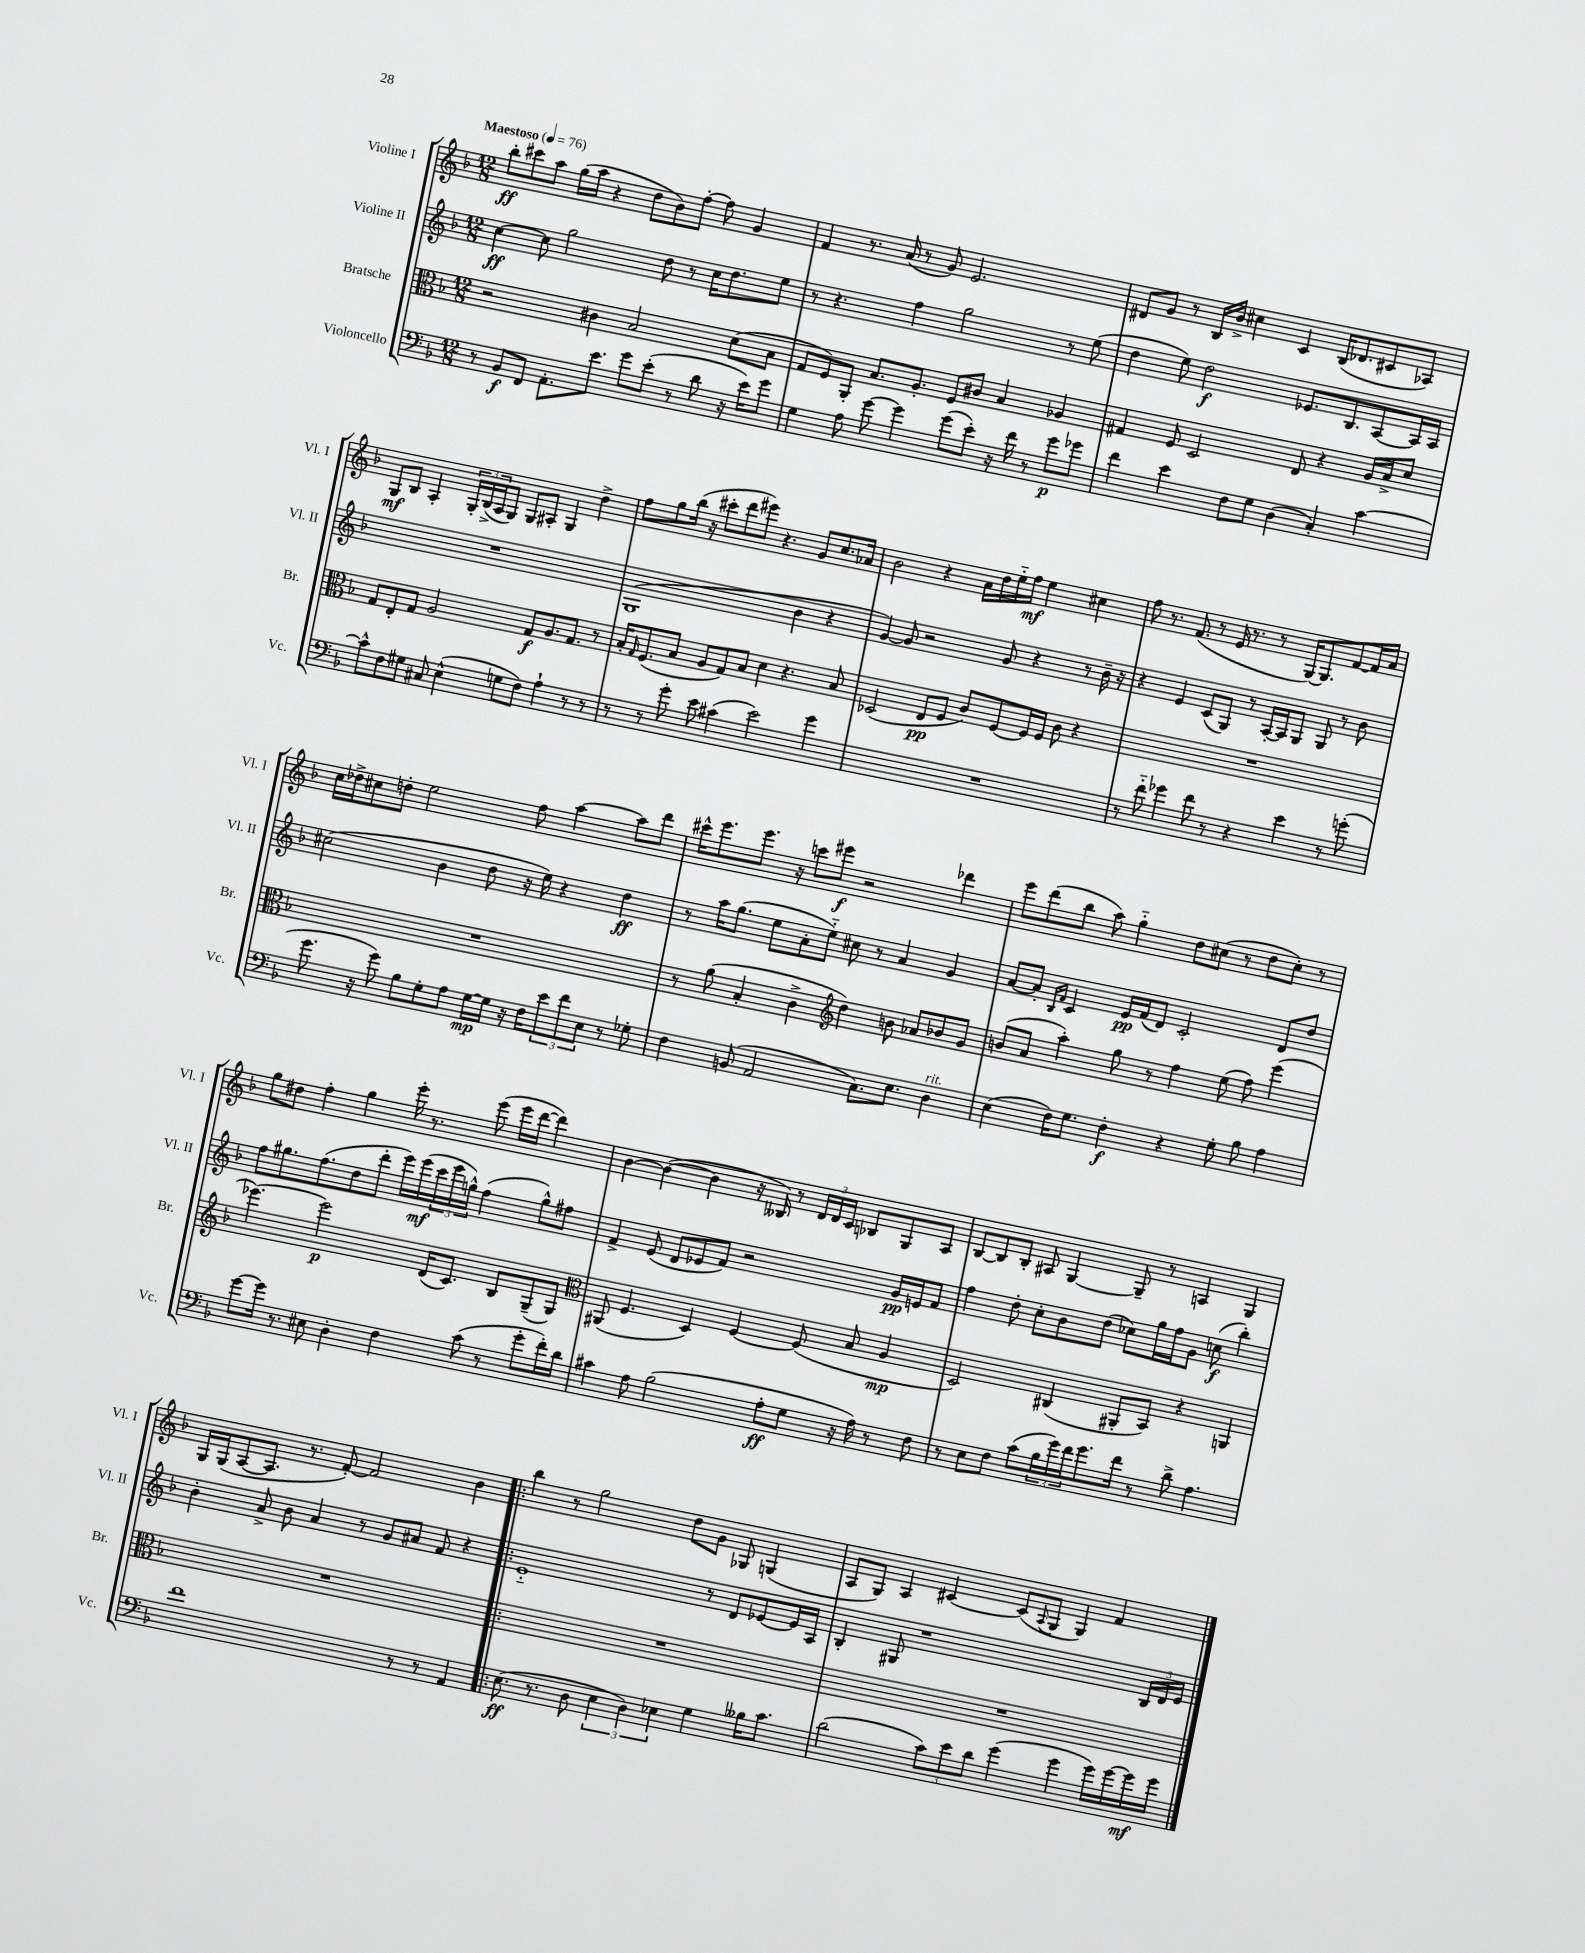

**kern	**dynam	**kern	**dynam	**kern	**dynam	**kern	**dynam
*part4	*part4	*part3	*part3	*part2	*part2	*part1	*part1
*staff4	*staff4	*staff3	*staff3	*staff2	*staff2	*staff1	*staff1
*I"Violoncello	*	*I"Bratsche	*	*I"Violine II	*	*I"Violine I	*
*I'Vc.	*	*I'Br.	*	*I'Vl. II	*	*I'Vl. I	*
*clefF4	*	*clefC3	*	*clefG2	*	*clefG2	*
*k[b-]	*	*k[b-]	*	*k[b-]	*	*k[b-]	*
*M12/8	*	*M12/8	*	*M12/8	*	*M12/8	*
*MM76	*	*MM76	*	*MM76	*	*MM76	*
=1	=1	=1	=1	=1	=1	=1	=1
!	!	!	!	!	!	!LO:TX:a:B:t=Maestoso	!
8r	.	2r	.	[4cc\	ff	8bb-'\L	ff
8BB-/L	f	.	.	.	.	8ccc#X\	.
8FF/J	.	.	.	8cc\]	.	8aa\J	.
8.AA'\L	.	.	.	2gg\	.	(16gg\LL	.
.	.	.	.	.	.	16aa\JJ	.
.	.	4c#X\	.	.	.	4r	.
8.e\J	.	.	.	.	.	.	.
8g\L	.	2B-/	.	.	.	8dd\L	.
(8e'\J	.	.	.	8dd\	.	8b-\)	.
8r	.	.	.	8r	.	[8ff'\J	.
8d\	.	.	.	16cc\KL	.	8ff\]	.
.	.	.	.	8.dd\	.	.	.
16r	.	(8d\L	.	.	.	4g/	.
16e\KL)	.	.	.	.	.	.	.
8g\J	.	8B-\J	.	8ee\J	.	.	.
=2	=2	=2	=2	=2	=2	=2	=2
4G\	.	8G/L	.	8r	.	4f/	.
.	.	8F/)	.	4.r	.	.	.
8A\	.	8AA'/J	.	.	.	8.r	.
[8g\	.	8.B-/L	.	.	.	.	.
.	.	.	.	.	.	(16a/	.
4g\]	.	.	.	4ff\	.	8r	.
.	.	8.A'/J	.	.	.	.	.
.	.	.	.	.	.	8g/)	.
(8g\L	.	8F/L	.	2gg\	.	2.e/	.
8e'\J)	.	8c#X/J	.	.	.	.	.
16r	.	4B-/	.	.	.	.	.
16f\	.	.	.	.	.	.	.
8r	.	.	.	.	.	.	.
8g\L	p	4A-X/	.	8r	.	.	.
8g-X\J	.	.	.	(8ee\	.	.	.
=3	=3	=3	=3	=3	=3	=3	=3
4f\	.	4G#X/	.	4dd\	.	8d#X/L	.
.	.	.	.	.	.	8g/J	.
4e\	.	8F/	.	8ee\)	.	8r	.
.	.	2D/	.	2dd\	f	16B-/LL	.
.	.	.	.	.	.	16b-^/JJ	.
8F\L	.	.	.	.	.	4cc#X\	.
8G\J	.	.	.	.	.	.	.
(4D\	.	.	.	.	.	4c/	.
.	.	8E/	.	8.e-X/L	.	.	.
4C'/)	.	4r	.	.	.	(16B-/KL	.
.	.	.	.	8.B-/	.	8.d-X/	.
[4c\	.	16A/LL	.	[8A/	.	8c#X/	.
.	.	16B-^/J	.	.	.	.	.
.	.	8d/J	.	16A/L]	.	8A-X/J)	.
.	.	.	.	16A/JJ	.	.	.
!!LO:LB:g=z
=4	=4	=4	=4	=4	=4	=4	=4
8c^^\L]	.	8G/L	.	1.r	.	8G/L	mf
8F\	.	8E'/	.	.	.	8B-/J	.
8G#X\J	.	8G/J	.	.	.	4A'/	.
8C#X/	.	2A/	.	.	.	.	.
(4E^^\	.	.	.	.	.	24G'/LL	.
.	.	.	.	.	.	(24B-^/	.
.	.	.	.	.	.	24A/J	.
.	.	.	.	.	.	8G/J)	.
8Gn\L	.	.	.	.	.	8G/L	.
8F\J)	.	8G/L	f	.	.	8A#X'/J	.
4A`\	.	8.A/	.	.	.	4G/	.
.	.	8.G/J	.	.	.	.	.
8r	.	.	.	.	.	4dd^\	.
8r	.	8r	.	.	.	.	.
=5	=5	=5	=5	=5	=5	=5	=5
8r	.	16B-'/KL	.	(1G	.	8ff\L	.
.	.	16qqG/	.	.	.	.	.
.	.	(8.F/	.	.	.	.	.
8r	.	.	.	.	.	8gg\	.
8g'\	.	8B-/J	.	.	.	(16bb-\Jk	.
.	.	.	.	.	.	16r	.
8e\	.	8A/L	.	.	.	8ccc#X'\L	.
(4c#X\	.	8G/)	.	.	.	8ddd\	.
.	.	8B-/J	.	.	.	8eee#X\J)	.
2e\)	.	4d\	.	.	.	4.r	.
.	.	4.r	.	4b-\	.	.	.
.	.	.	.	.	.	8g/L	.
4g\	.	.	.	4r	.	8.cc/	.
.	.	8B-/	.	.	.	.	.
.	.	.	.	.	.	16a-X/Jk	.
=6	=6	=6	=6	=6	=6	=6	=6
1.r	.	(2D-X/	.	[4g/)	.	2b-\	.
.	.	.	.	8g/]	.	.	.
.	.	.	.	2r	.	.	.
.	.	8E/L	pp	.	.	4r	.
.	.	8F/J	.	.	.	.	.
.	.	8c/L)	.	.	.	16a\LL	.
.	.	.	.	.	.	16dd\	.
.	.	[8F/	.	8g/	.	16ee\	.
.	.	.	.	.	.	16ff\JJ	mf
.	.	16F/L]	.	4r	.	4ee\	.
.	.	16F/JJ	.	.	.	.	.
.	.	8c\	.	.	.	.	.
.	.	4r	.	8r	.	4cc#X\	.
.	.	.	.	16b-~\	.	.	.
.	.	.	.	16r	.	.	.
=7	=7	=7	=7	=7	=7	=7	=7
8r	.	1.r	.	4r	.	8ff\	.
8f\	.	.	.	.	.	8.r	.
4g-X\	.	.	.	4e/	.	.	.
.	.	.	.	.	.	(8.f/	.
8f\	.	.	.	(8c/L	.	8r	.
8r	.	.	.	8G/J)	.	16e/	.
.	.	.	.	.	.	8.r	.
4r	.	.	.	8r	.	.	.
.	.	.	.	[16A'/LL	.	8r	.
.	.	.	.	16A/J]	.	.	.
4e\	.	.	.	8G/J	.	[16G/KL)	.
.	.	.	.	.	.	8.G/]	.
.	.	.	.	8G/	.	.	.
8r	.	.	.	8r	.	[8f/	.
(8gn'\	.	.	.	8b-\	.	16f/L]	.
.	.	.	.	.	.	16a/JJ	.
!!LO:LB:g=z
=8	=8	=8	=8	=8	=8	=8	=8
8.g\	.	1.r	.	(2cc#X\	.	16cc\LL	.
.	.	.	.	.	.	16dd-X^\J	.
.	.	.	.	.	.	8cc#X\	.
16r	.	.	.	.	.	.	.
8g\)	.	.	.	.	.	8ddn'\J	.
8B-\L	.	.	.	.	.	2ee\	.
8G'\	.	.	.	4b-\	.	.	.
8A\J	.	.	.	.	.	.	.
[16G\LL	mp	.	.	8dd\	.	.	.
16G\JJ]	.	.	.	.	.	.	.
16r	.	.	.	16r	.	8ff\	.
16F\KL	.	.	.	16ee\)	.	.	.
12e\	.	.	.	4r	.	[4aa\	.
12f\	.	.	.	.	.	.	.
12E\J	.	.	.	.	.	.	.
8r	.	.	.	4dd\	ff	8aa\L]	.
8G-X'\	.	.	.	.	.	8ddd\J	.
=9	=9	=9	=9	=9	=9	=9	=9
4F\	.	8r	.	8r	.	16ccc#X^^\KL	.
.	.	.	.	.	.	8.eee\	.
.	.	(8a\	.	16aa\KL	.	.	.
.	.	.	.	(8.gg\J	.	.	.
(8BBn/	.	4B-'/	.	.	.	8.eee\J	.
2AA/	.	.	.	8ee\L	.	.	.
.	.	.	.	.	.	16r	.
.	.	4c^\	.	8a'\	.	8cccn\L	.
.	.	.	.	8ee\J)	.	8eee#X\J	f
*	*	*clefG2	*	*	*	*	*
.	.	4dd\)	.	8cc#X\	.	2r	.
8.C\L)	.	.	.	8r	.	.	.
.	.	8bn\	.	4a/	.	.	.
8.E\J	.	.	.	.	.	.	.
.	.	8a-X/L	.	.	.	.	.
!LO:TX:a:i:t=rit.	!	!	!	!	!	!	!
4D\	.	8b-X/	.	4g/	.	4ddd-X\	.
.	.	8g/J	.	.	.	.	.
=10	=10	=10	=10	=10	=10	=10	=10
(4E\	.	(8bn/L	.	[8a/L	.	8eee\L	.
.	.	8a/J	.	8a'/J]	.	(8ddd\	.
.	.	.	.	16qqB-/LL	.	.	.
.	.	.	.	16qqf/JJ	.	.	.
16F\KL)	.	4aa'\)	.	4c/	.	8bb-\J	.
8.G\J	.	.	.	.	.	.	.
.	.	.	.	.	.	8aa\)	.
4F'\	f	8gg\	.	16e/LL	pp	4gg\	.
.	.	.	.	(16f/J	.	.	.
.	.	8r	.	8d/J)	.	.	.
4r	.	4ff\	.	2c'/	.	8dd\L	.
.	.	.	.	.	.	(8cc#X\J	.
8G'\	.	(8ee\	.	.	.	8r	.
8B-\	.	8ff\)	.	.	.	8dd\L	.
4A\	.	(4eee\	.	8d/L	.	8cc#'\J)	.
.	.	.	.	8dd/J	.	8r	.
!!LO:LB:g=z
=11	=11	=11	=11	=11	=11	=11	=11
[8g\L	.	[4.eee-X\)	.	8ff\L	.	8gg\L	.
16g\Jk]	.	.	.	8.gg#X\	.	8dd#X\J	.
8.r	.	.	.	.	.	.	.
.	.	.	.	.	.	4ff'\	.
.	.	.	.	(8.ff\	.	.	.
8E#X\	.	2eee-\]	p	.	.	.	.
4D'\	.	.	.	8dd\	.	4gg\	.
.	.	.	.	8ddd'\J	.	.	.
4F\	.	.	.	16eee\LL)	.	16eee'\	.
.	.	.	.	(16eee\	mf	8.r	.
.	.	(16d/KL	.	24ccc\	.	.	.
.	.	.	.	24eee\	.	.	.
.	.	8.c/J)	.	.	.	.	.
.	.	.	.	24ggn^^\JJ)	.	.	.
(8c\	.	.	.	(4ff\	.	(8eee\	.
8r	.	8B-/L	.	.	.	16eee\LL	.
.	.	.	.	.	.	[16ddd\JJ	.
8g'\L	.	(8G~/	.	8gg^^\L)	.	4ddd\])	.
16f'\L)	.	8G/J)	.	8ff#X\J	.	.	.
16d\JJ	.	.	.	.	.	.	.
=12	=12	=12	=12	=12	=12	=12	=12
*	*	*clefC3	*	*	*	*	*
4c#X\	.	(8AA#X/	.	4f^/	.	[4b-\	.
.	.	4.F/	.	.	.	.	.
8A\	.	.	.	(8e/	.	(4b-\_	.
(2B-\	.	.	.	8d/L	.	.	.
.	.	4D/)	.	8e-X/	.	4b-\]	.
.	.	.	.	8f/J)	.	.	.
.	.	[4F/	.	2r	.	16r	.
.	.	.	.	.	.	16B--X/)	.
8A'\L	ff	.	.	.	.	8r	.
8G\J	.	(8F/]	.	.	.	24d/LL	.
.	.	.	.	.	.	24d/	.
.	.	.	.	.	.	24c/JJ	.
16r	.	8B-/	.	.	.	8B-X/L	.
16A\)	.	.	.	.	.	.	.
8r	.	4A/	mp	16g/LL	pp	8G/	.
.	.	.	.	16en/J	.	.	.
8F\	.	.	.	8f/J	.	8A/J	.
=13	=13	=13	=13	=13	=13	=13	=13
8r	.	2D/)	.	4ff\	.	[8B-/L	.
8E\L	.	.	.	.	.	8B-/]	.
8F\J	.	.	.	8dd'\	.	8B-'/J	.
(8c\L	.	.	.	8cc'\L	.	8A#X/	.
24B-\L	.	(4C#X/	.	8b-\	.	[4G/	.
24g\)	.	.	.	.	.	.	.
24f\J	.	.	.	.	.	.	.
8.g\	.	.	.	(8dd\J	.	.	.
.	.	8AA#X'/L	.	8cc-X\L)	.	8G~/]	.
16f\Jk	.	.	.	.	.	.	.
8r	.	8BB-/J)	.	16gg\L	.	8r	.
.	.	.	.	16ff\J	.	.	.
8d^\	.	4r	.	8g\J	.	4An/	.
4.A\	.	.	.	(8ccn\	f	.	.
.	.	4AAn/	.	4bb-'\)	.	4G/	.
!!LO:LB:g=z
=14	=14	=14	=14	=14	=14	=14	=14
1f	.	1.r	.	4b-'\	.	16G/LL	.
.	.	.	.	.	.	(16G/J	.
.	.	.	.	.	.	[8A/	.
.	.	.	.	8a^/	.	8.A/J]	.
.	.	.	.	8b-\	.	.	.
.	.	.	.	.	.	8.r	.
.	.	.	.	4a/	.	.	.
.	.	.	.	.	.	[8f'/)	.
.	.	.	.	8r	.	2f/]	.
.	.	.	.	8g/L	.	.	.
8r	.	.	.	8a#X/J	.	.	.
8r	.	.	.	8f/	.	.	.
4AA/	.	.	.	4r	.	4b-\	.
=15!|:	=15!|:	=15!|:	=15!|:	=15!|:	=15!|:	=15!|:	=15!|:
(8.E\	ff	1.r	.	1e	.	4bb-\	.
8.r	.	.	.	.	.	.	.
.	.	.	.	.	.	8r	.
8D\	.	.	.	.	.	2gg\	.
6E\	.	.	.	.	.	.	.
6D\)	.	.	.	.	.	.	.
6E-X\	.	.	.	.	.	.	.
.	.	.	.	.	.	8dd\L	.
4G\	.	.	.	8r	.	8g\J	.
.	.	.	.	8d/L	.	8G-X/	.
16B--X\KL	.	.	.	[8e-X/	.	(4Gn/	.
8.c\J	.	.	.	.	.	.	.
.	.	.	.	16e-/L]	.	.	.
.	.	.	.	16A/JJ	.	.	.
=16	=16	=16	=16	=16	=16	=16	=16
(2d\	.	1.r	.	4B-'/	.	8A/L	.
.	.	.	.	.	.	8G/J)	.
.	.	.	.	8G#X/	.	4A/	.
.	.	.	.	1r	.	.	.
12c\L)	.	.	.	.	.	[4c#X/	.
12e\	.	.	.	.	.	.	.
12d\J	.	.	.	.	.	.	.
(4g\	.	.	.	.	.	(8c#/L]	.
.	.	.	.	.	.	8qqA/	.
.	.	.	.	.	.	8G/J	.
4g\	.	.	.	.	.	4G/)	.
16g\LL)	.	.	.	.	.	4f/	.
[16g\	.	.	.	.	.	.	.
16g\]	mf	.	.	24B-/LL	.	.	.
.	.	.	.	24d/	.	.	.
16g\JJ	.	.	.	.	.	.	.
.	.	.	.	24e/JJ	.	.	.
==	==	==	==	==	==	==	==
*-	*-	*-	*-	*-	*-	*-	*-
